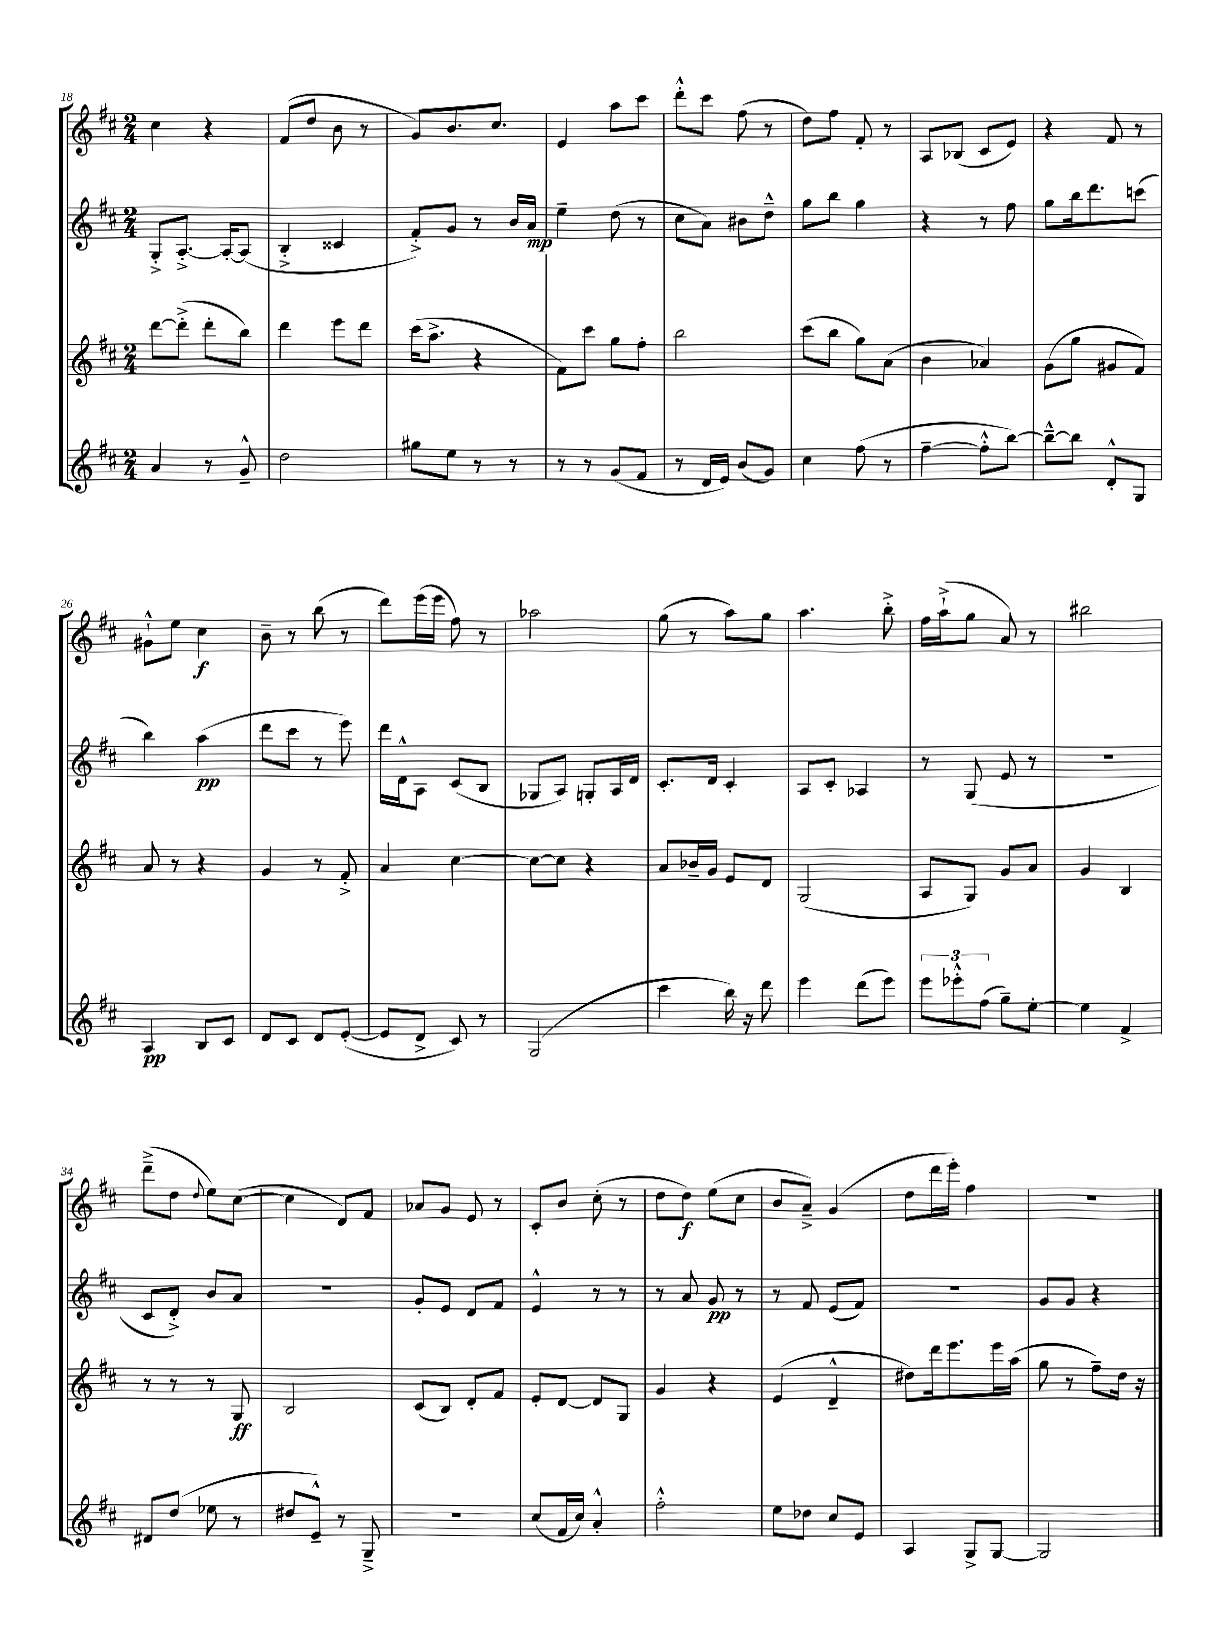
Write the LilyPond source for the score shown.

<<
\new StaffGroup <<
\new Staff = "s0" {
    \clef treble \key d \major \numericTimeSignature \time 2/4
    cis''4 r4 |
    fis'8( d''8 b'8 r8 |
    g'8) b'8. cis''8. |
    e'4 a''8 cis'''8 |
    d'''8-.-^ cis'''8 fis''8( r8 |
    d''8) fis''8 fis'8-. r8 |
    a8 bes8( cis'8 e'8) |
    r4 fis'8 r8 |
    gis'8-!-^ e''8 cis''4\f |
    b'8-- r8 b''8( r8 |
    d'''8) e'''16( e'''16 fis''8) r8 |
    aes''2 |
    g''8( r8 a''8) g''8 |
    a''4. b''8-.-> |
    fis''16 a''16-!->( g''8 a'8) r8 |
    bis''2 |
    d'''8--->( d''8 \appoggiatura { d''8 } e''8) cis''8~( |
    cis''4 d'8) fis'8 |
    aes'8 g'8 e'8 r8 |
    cis'8-. b'8 cis''8-.( r8 |
    d''8 d''8\f) e''8( cis''8 |
    b'8 a'8--->) g'4( |
    d''8 d'''16 e'''16-.) fis''4 |
    r2 \bar "|." |
}
\new Staff = "s1" {
    \clef treble \key d \major \numericTimeSignature \time 2/4
    g8-.-> a8.~-.-> a16~-. a8( |
    b4-.-> cisis'4 |
    fis'8-.->) g'8 r8 b'16 a'16\mp |
    e''4-- d''8( r8 |
    cis''8 a'8) bis'8 d''8---^ |
    g''8 b''8 g''4 |
    r4 r8 fis''8 |
    g''8 b''16 d'''8. c'''8( |
    b''4) a''4\pp( |
    d'''8 cis'''8 r8 e'''8) |
    d'''16 d'16-^ a8 cis'8( b8 |
    ges8 a8) g8-. a16 d'16 |
    cis'8.-. d'16 cis'4-. |
    a8 cis'8-. aes4 |
    r8 g8( e'8 r8 |
    r2 |
    cis'8 d'8-.->) b'8 a'8 |
    r2 |
    g'8-. e'8 d'8 fis'8 |
    e'4-^ r8 r8 |
    r8 a'8 g'8\pp r8 |
    r8 fis'8 e'8( fis'8) |
    r2 |
    g'8 g'8 r4 \bar "|." |
}
\new Staff = "s2" {
    \clef treble \key d \major \numericTimeSignature \time 2/4
    d'''8~ d'''8-.->( d'''8-. b''8) |
    d'''4 e'''8 d'''8 |
    cis'''16( a''8.-> r4 |
    fis'8) cis'''8 g''8 fis''8-. |
    b''2 |
    cis'''8( b''8 g''8) a'8( |
    b'4 aes'4) |
    g'8( g''8 gis'8 fis'8) |
    a'8 r8 r4 |
    g'4 r8 fis'8-.-> |
    a'4 cis''4~ |
    cis''8~ cis''8 r4 |
    a'8 bes'16-- g'16 e'8 d'8 |
    g2( |
    a8 g8) g'8 a'8 |
    g'4 b4 |
    r8 r8 r8 g8\ff |
    b2 |
    cis'8( b8) d'8-. fis'8 |
    e'8-. d'8~ d'8 g8 |
    g'4 r4 |
    e'4( d'4---^ |
    dis''8) d'''16 e'''8. e'''16 a''16( |
    g''8 r8 fis''8--) d''16 r16 \bar "|." |
}
\new Staff = "s3" {
    \clef treble \key d \major \numericTimeSignature \time 2/4
    a'4 r8 g'8---^ |
    d''2 |
    gis''8 e''8 r8 r8 |
    r8 r8 g'8( fis'8 |
    r8 d'16 e'16) b'8( g'8) |
    cis''4 fis''8( r8 |
    fis''4~-- fis''8-.-^ b''8~) |
    b''8~---^ b''8 d'8-.-^ g8 |
    a4\pp b8 cis'8 |
    d'8 cis'8 d'8 e'8~-.( |
    e'8 d'8-> cis'8) r8 |
    g2( |
    cis'''4 b''16) r16 d'''8 |
    e'''4 d'''8( e'''8) |
    \tuplet 3/2 { e'''8 ees'''8-.-^ fis''8( } g''8--) e''8~-. |
    e''4 fis'4-> |
    dis'8 d''8( ees''8 r8 |
    dis''8 e'8---^) r8 g8---> |
    R2 |
    cis''8( fis'16 cis''16) a'4-.-^ |
    fis''2-.-^ |
    e''8 des''8 cis''8 e'8 |
    a4 g8-> g8~ |
    g2 \bar "|." |
}
>>
>>
\layout { \context { \Score currentBarNumber = #18 } }
